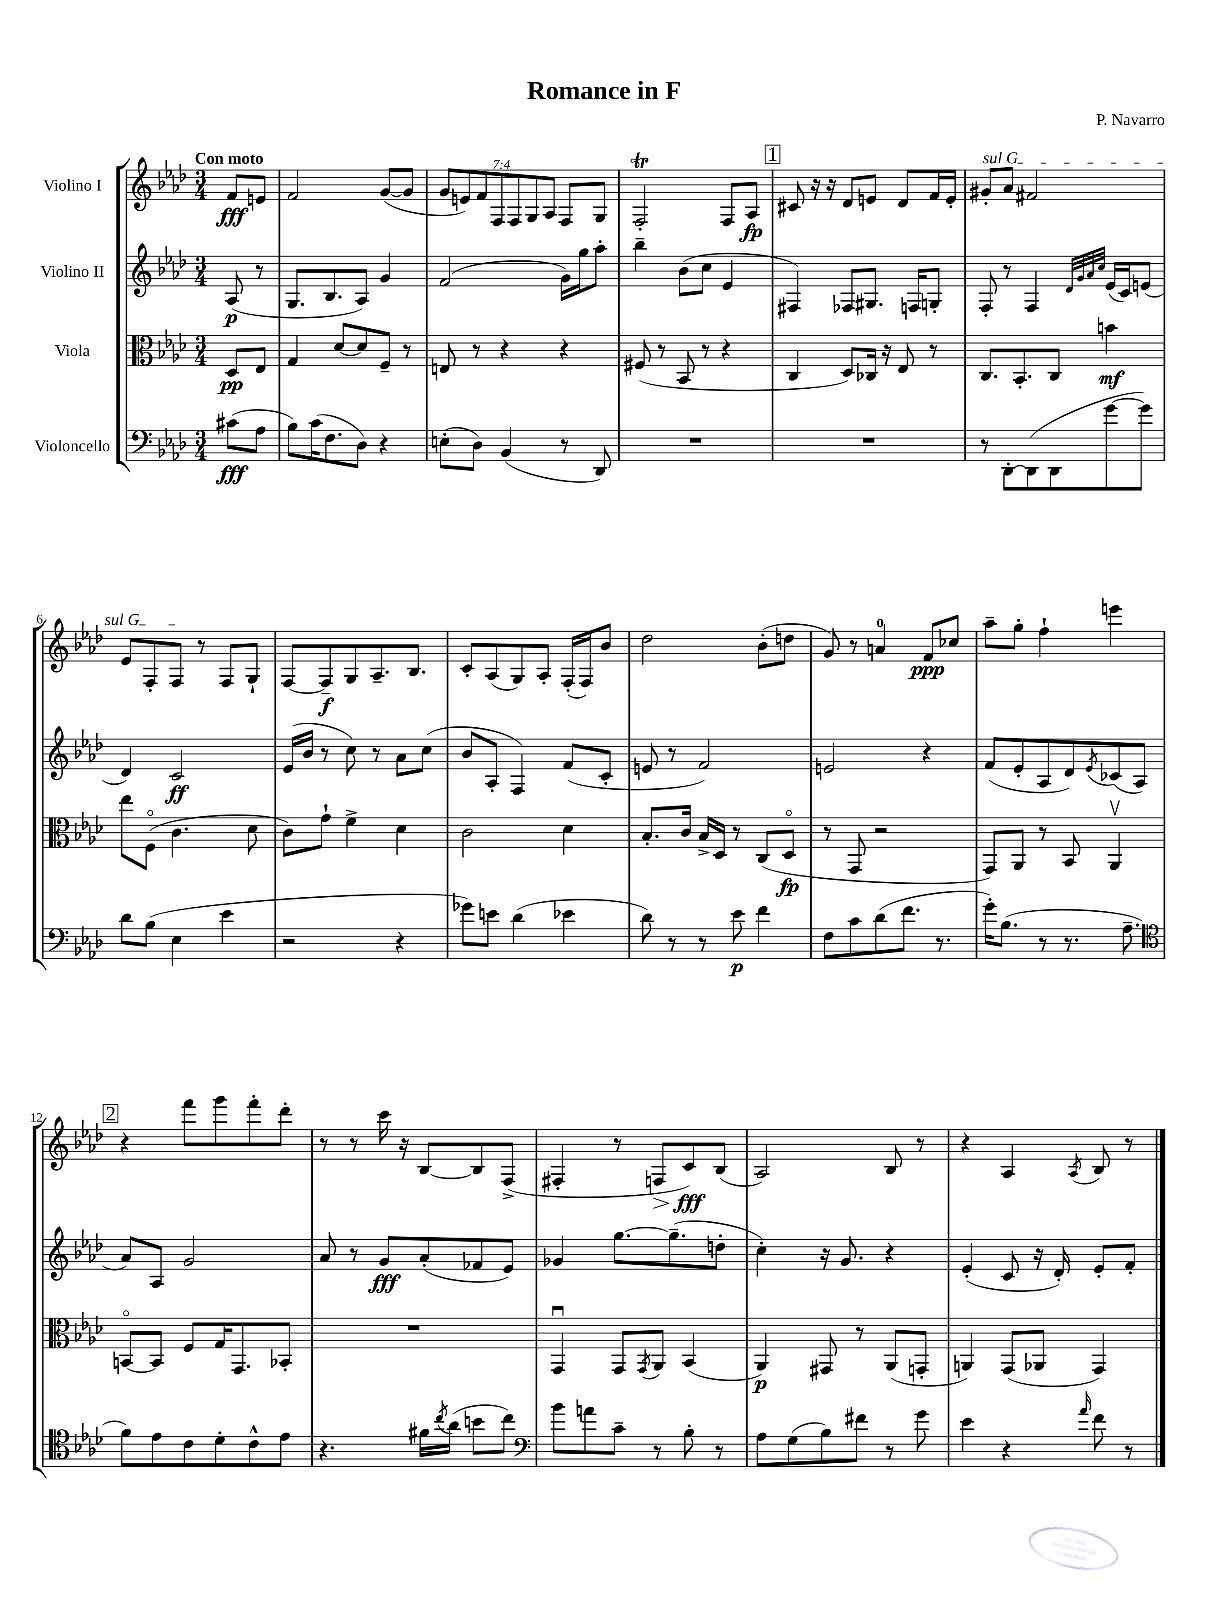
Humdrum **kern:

**kern	**dynam	**kern	**dynam	**kern	**dynam	**kern	**dynam
*part4	*part4	*part3	*part3	*part2	*part2	*part1	*part1
*staff4	*staff4	*staff3	*staff3	*staff2	*staff2	*staff1	*staff1
*I"Violoncello	*	*I"Viola	*	*I"Violino II	*	*I"Violino I	*
*clefF4	*	*clefC3	*	*clefG2	*	*clefG2	*
*k[b-e-a-d-]	*	*k[b-e-a-d-]	*	*k[b-e-a-d-]	*	*k[b-e-a-d-]	*
*M3/4	*	*M3/4	*	*M3/4	*	*M3/4	*
=	=	=	=	=	=	=	=
!	!	!	!	!	!	!LO:TX:a:B:t=Con moto	!
(8c#X\L	fff	8D-/L	pp	(8A-/	p	8f/L	fff
8A-\J	.	8E-/J	.	8r	.	8en/J	.
=1	=1	=1	=1	=1	=1	=1	=1
8B-\L)	.	4G/	.	8.G/L	.	2f/	.
(16c\K	.	.	.	.	.	.	.
8.F\	.	.	.	8.B-/	.	.	.
.	.	[8d-/L	.	.	.	.	.
8D-\J)	.	8d-/]	.	8A-/J)	.	.	.
4r	.	8F~/J	.	4g/	.	([8g/L	.
.	.	8r	.	.	.	8g/J]	.
=2	=2	=2	=2	=2	=2	=2	=2
(8En'\L	.	8En/	.	(2f/	.	14g/L	.
.	.	.	.	.	.	14en/)	.
8D-\J)	.	8r	.	.	.	.	.
.	.	.	.	.	.	14f/	.
.	.	.	.	.	.	14F/	.
(4BB-/	.	4r	.	.	.	.	.
.	.	.	.	.	.	14F/	.
.	.	.	.	.	.	14G/	.
.	.	.	.	.	.	14A-/J	.
8r	.	4r	.	16g\LL)	.	8F/L	.
.	.	.	.	16gg\J	.	.	.
8DD-/)	.	.	.	8aa-'\J	.	8G/J	.
=3	=3	=3	=3	=3	=3	=3	=3
2.r	.	(8F#X/	.	4bb-~\	.	2FT'/	.
.	.	8r	.	.	.	.	.
.	.	8BB-/	.	(8b-\L	.	.	.
.	.	8r	.	8cc\J	.	.	.
.	.	4r	.	4e-/	.	8F/L	.
.	.	.	.	.	.	8A-/J	fp
!!LO:REH:place=s1:t=1
=4	=4	=4	=4	=4	=4	=4	=4
2.r	.	4C/	.	4F#X/)	.	8c#X/	.
.	.	.	.	.	.	16r	.
.	.	.	.	.	.	16r	.
.	.	8D-/L)	.	8F-X/L	.	8d-/L	.
.	.	16C-X/Jk	.	8.G#X/J	.	8en/J	.
.	.	16r	.	.	.	.	.
.	.	8E-/	.	.	.	8d-/L	.
.	.	.	.	16Fn/KL	.	.	.
.	.	8r	.	8Gn'/J	.	16f/L	.
.	.	.	.	.	.	16e'/JJ	.
=5	=5	=5	=5	=5	=5	=5	=5
!	!	!	!	!	!	!LO:TX:a:i:t=sul G	!
8r	.	8.C/L	.	8F'/	.	8g#X'/L	.
[8DD-'\L	.	.	.	8r	.	8a-/J	.
.	.	8.BB-'/	.	.	.	.	.
(8DD-\]	.	.	.	4F/	.	2f#X/	.
8DD-\	.	8C/J	.	.	.	.	.
.	.	.	.	32qqd-/LLL	.	.	.
.	.	.	.	32qqg/	.	.	.
.	.	.	.	32qqa-/	.	.	.
.	.	.	.	32qqcc/JJJ	.	.	.
[8g\	.	4bn\	mf	(16e-/LL	.	.	.
.	.	.	.	16c/J)	.	.	.
8g\J])	.	.	.	(8en/J	.	.	.
!!LO:LB:g=z
=6	=6	=6	=6	=6	=6	=6	=6
8d-\L	.	8ee-\L	.	4d-/)	.	8e-/L	.
(8B-\J	.	(8F\J	.	.	.	8F'/	.
4E-\	.	4.c\	.	2c/	ff	8F/J	.
.	.	.	.	.	.	8r	.
4e-\	.	.	.	.	.	8F/L	.
.	.	8d-\	.	.	.	8G`/J	.
=7	=7	=7	=7	=7	=7	=7	=7
2r	.	8c\L)	.	(16e-/LL	.	[8F/L	.
.	.	.	.	16b-/JJ	.	.	.
.	.	8g`\J	.	8r	.	8F~/]	f
.	.	4f^\	.	8cc\)	.	8G/	.
.	.	.	.	8r	.	8.A-~/	.
4r	.	4d-\	.	8a-\L	.	.	.
.	.	.	.	.	.	8.B-/J	.
.	.	.	.	(8cc\J	.	.	.
=8	=8	=8	=8	=8	=8	=8	=8
8g-X\L)	.	2c\	.	8b-/L	.	8c'/L	.
8en\J	.	.	.	8A-'/J	.	(8A-/	.
(4d-\	.	.	.	4F/)	.	8G/)	.
.	.	.	.	.	.	8A-'/J	.
4e-X\	.	4d-\	.	(8f/L	.	(16F'/LL	.
.	.	.	.	.	.	16F/J)	.
.	.	.	.	8c'/J	.	8b-/J	.
=9	=9	=9	=9	=9	=9	=9	=9
8d-\)	.	8.B-'/L	.	8en/	.	2dd-\	.
8r	.	.	.	8r	.	.	.
.	.	16c/Jk	.	.	.	.	.
8r	.	16B-^/LL	.	2f/)	.	.	.
.	.	16D-/JJ	.	.	.	.	.
8e-\	p	8r	.	.	.	.	.
4f\	.	(8C/L	.	.	.	(8b-'\L	.
.	.	8D-/J	fp	.	.	8ddn\J	.
=10	=10	=10	=10	=10	=10	=10	=10
8F\L	.	8r	.	2en/	.	8g/)	.
8c\	.	8GG/	.	.	.	8r	.
(8d-\	.	2r	.	.	.	4an/	.
8.f\J	.	.	.	.	.	.	.
.	.	.	.	4r	.	8f/L	ppp
8.r	.	.	.	.	.	.	.
.	.	.	.	.	.	8cc-X/J	.
=11	=11	=11	=11	=11	=11	=11	=11
16g'\KL)	.	8GG/L)	.	(8f/L	.	8aa-~\L	.
(8.B-\J	.	.	.	.	.	.	.
.	.	8AA-/J	.	8e-'/	.	8gg'\J	.
8r	.	8r	.	8A-/	.	4ff`\	.
8.r	.	8BB-/	.	8d-/)	.	.	.
.	.	.	.	8qe-/	.	.	.
.	.	4AA-v/	.	(8c-X/	.	4eeen\	.
8.A-~\	.	.	.	.	.	.	.
.	.	.	.	8A-/J	.	.	.
!!LO:LB:g=z
!!LO:REH:place=s1:t=2
=12	=12	=12	=12	=12	=12	=12	=12
*clefC4	*	*	*	*	*	*	*
8f\L)	.	[8BBn/L	.	8a-/L)	.	4r	.
8e-\	.	8BB/J]	.	8A-/J	.	.	.
8c\	.	8F/L	.	2g/	.	8fff\L	.
8d-'\	.	16G/K	.	.	.	8ggg\	.
.	.	8.GG/	.	.	.	.	.
8c^^\	.	.	.	.	.	8fff'\	.
8e-\J	.	8BB-X'/J	.	.	.	8ddd-'\J	.
=13	=13	=13	=13	=13	=13	=13	=13
4.r	.	2.r	.	8a-/	.	8r	.
.	.	.	.	8r	.	8r	.
.	.	.	.	8g/L	fff	16ccc\	.
.	.	.	.	.	.	16r	.
16f#X\LL	.	.	.	(8a-'/	.	[8B-/L	.
8qcc/	.	.	.	.	.	.	.
(16a-\JJ	.	.	.	.	.	.	.
8bn\L	.	.	.	8f-X/	.	8B-/]	.
8cc\J)	.	.	.	8e-/J)	.	(8F^/J	.
=14	=14	=14	=14	=14	=14	=14	=14
*clefF4	*	*	*	*	*	*	*
8b-\L	.	4GGu/	.	4g-X/	.	4F#X'/	.
8an\	.	.	.	.	.	.	.
8c~\J	.	8GG/L	.	[8.gg\L	.	8r	.
.	.	8qGG/	.	.	.	.	.
!	!	!	!	!	!	!	!LO:HP:b
8r	.	8AA-/J	.	.	.	8Fn/L	>
.	.	.	.	(8.gg~\]	.	.	.
8B-'\	.	(4BB-/	.	.	.	8c/)	fff
8r	.	.	.	8ddn'\J	.	(8B-/J	]
=15	=15	=15	=15	=15	=15	=15	=15
8A-\L	.	4AA-/)	p	4cc'\)	.	2A-/)	.
(8G\	.	.	.	.	.	.	.
8B-\)	.	8GG#X/	.	16r	.	.	.
.	.	.	.	8.g/	.	.	.
8f#X\J	.	8r	.	.	.	.	.
8r	.	(8AA-/L	.	4r	.	8B-/	.
8g\	.	8GGn'/J	.	.	.	8r	.
=16	=16	=16	=16	=16	=16	=16	=16
4e-\	.	4AAn/)	.	(4e-'/	.	4r	.
4r	.	(8GG/L	.	8c/	.	4A-/	.
.	.	8AA-X/J	.	16r	.	.	.
.	.	.	.	16d-'/)	.	.	.
16qqa-/	.	.	.	.	.	8qA-/	.
8f\	.	4GG/)	.	8e-'/L	.	8B-/	.
8r	.	.	.	8f'/J	.	8r	.
==	==	==	==	==	==	==	==
*-	*-	*-	*-	*-	*-	*-	*-
